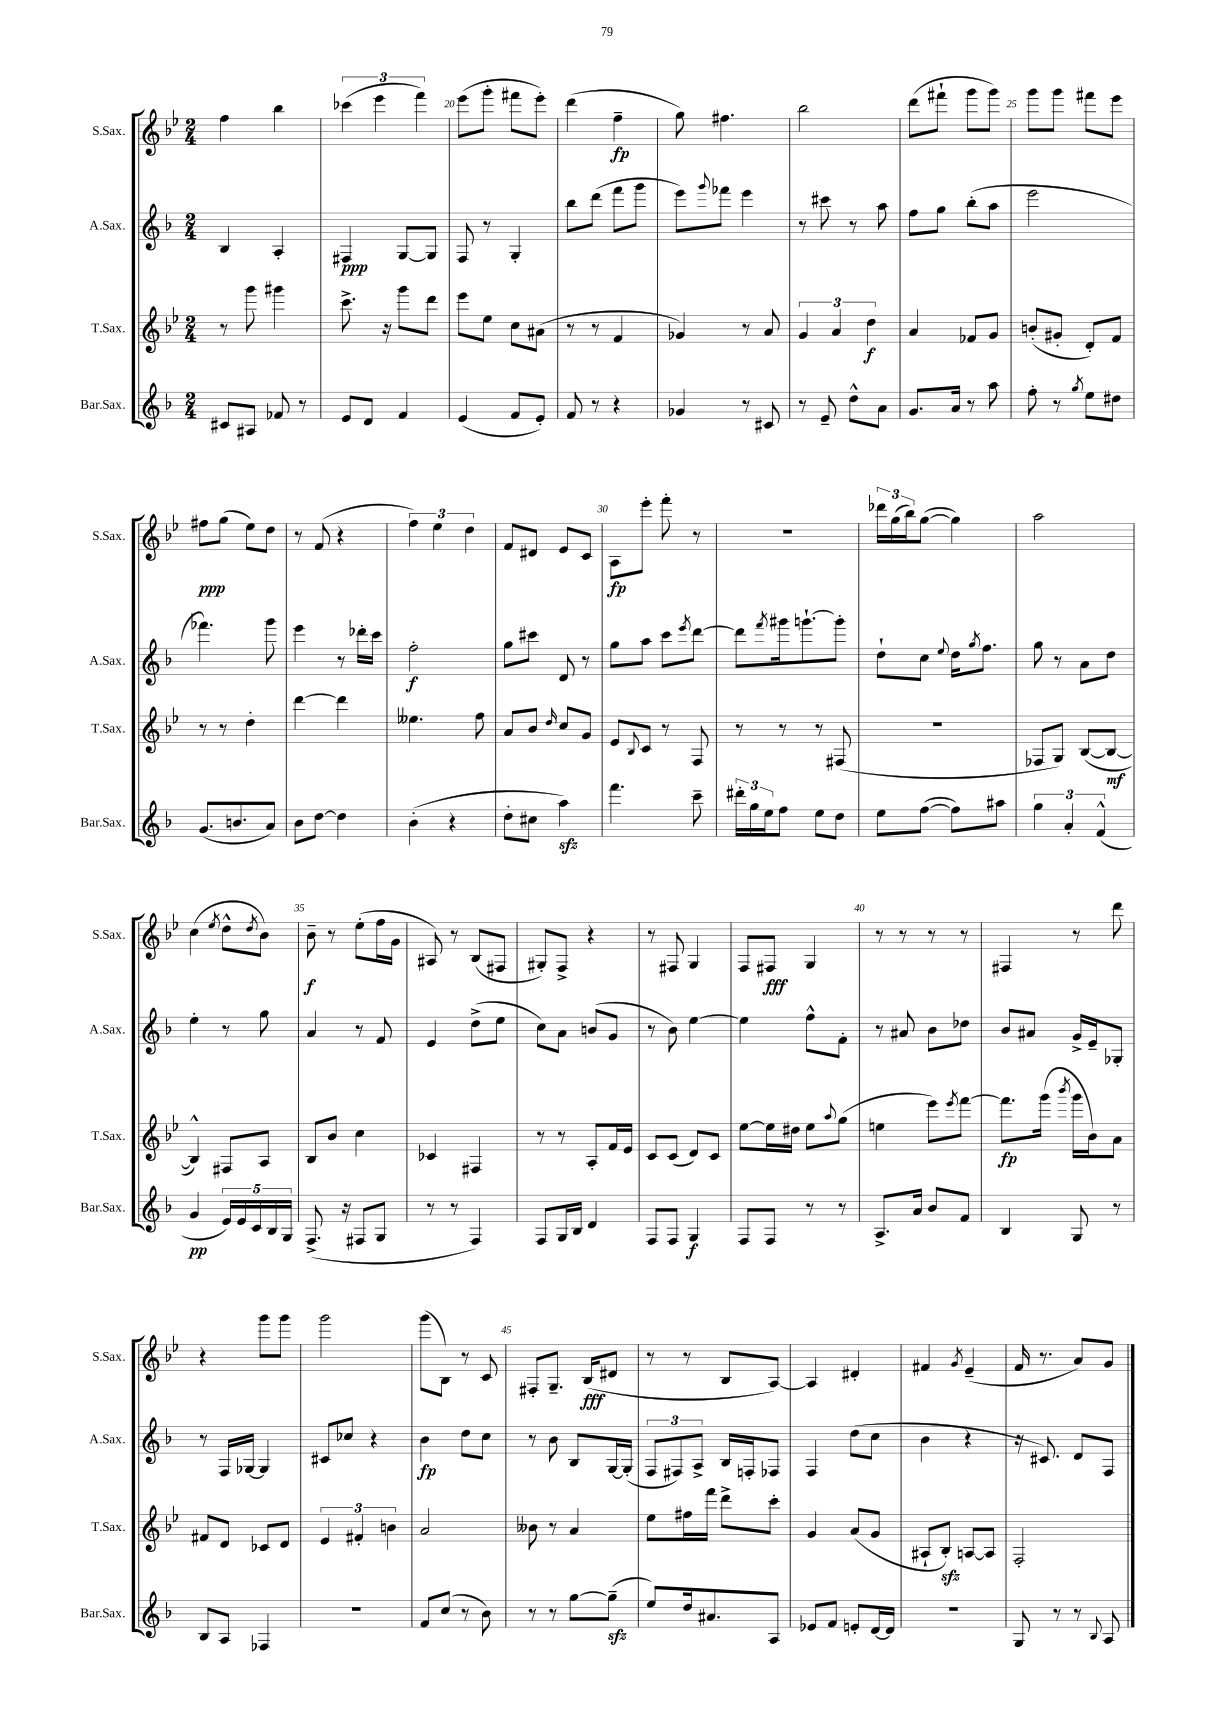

**kern	**dynam	**kern	**dynam	**kern	**dynam	**kern	**dynam
*part4	*part4	*part3	*part3	*part2	*part2	*part1	*part1
*staff4	*staff4	*staff3	*staff3	*staff2	*staff2	*staff1	*staff1
*I"Bar.Sax.	*	*I"T.Sax.	*	*I"A.Sax.	*	*I"S.Sax.	*
*I'Bar.Sax.	*	*I'T.Sax.	*	*I'A.Sax.	*	*I'S.Sax.	*
*clefG2	*	*clefG2	*	*clefG2	*	*clefG2	*
*k[b-]	*	*k[b-e-]	*	*k[b-]	*	*k[b-e-]	*
*M2/4	*	*M2/4	*	*M2/4	*	*M2/4	*
=18	=18	=18	=18	=18	=18	=18	=18
8c#X/L	.	8r	.	4B-/	.	4ff\	.
8A#X/J	.	8ggg\	.	.	.	.	.
8f-X/	.	4ggg#X\	.	4A'/	.	4bb-\	.
8r	.	.	.	.	.	.	.
=19	=19	=19	=19	=19	=19	=19	=19
8e/L	.	8.ccc^\	.	4F#X/	ppp	(6ccc-X\	.
8d/J	.	.	.	.	.	.	.
.	.	.	.	.	.	6eee-\	.
.	.	16r	.	.	.	.	.
4f/	.	8ggg\L	.	[8G/L	.	.	.
.	.	.	.	.	.	6fff\)	.
.	.	8ddd\J	.	8G/J]	.	.	.
=20	=20	=20	=20	=20	=20	=20	=20
(4e/	.	8eee-\L	.	8F/	.	(8eee-\L	.
.	.	8ee-\J	.	8r	.	8ggg'\J	.
8f/L	.	8cc\L	.	4G'/	.	8fff#X\L	.
8e'/J)	.	(8a#X\J	.	.	.	8eee-'\J)	.
=21	=21	=21	=21	=21	=21	=21	=21
8f/	.	8r	.	8bb-\L	.	(4ddd\	.
8r	.	8r	.	(8ddd\J	.	.	.
4r	.	4f/	.	8fff\L	.	4ff~\	fp
.	.	.	.	8ggg\J	.	.	.
=22	=22	=22	=22	=22	=22	=22	=22
4g-X/	.	4g-X/)	.	8eee\L)	.	8gg\)	.
.	.	.	.	8qqggg/	.	.	.
.	.	.	.	8fff-X\J	.	4.ff#X\	.
8r	.	8r	.	4eee\	.	.	.
8c#X/	.	8a/	.	.	.	.	.
=23	=23	=23	=23	=23	=23	=23	=23
8r	.	6g/	.	8r	.	2bb-\	.
8e~/	.	.	.	8ccc#X\	.	.	.
.	.	6a/	.	.	.	.	.
8dd^^\L	.	.	.	8r	.	.	.
.	.	6dd\	f	.	.	.	.
8a\J	.	.	.	8aa\	.	.	.
=24	=24	=24	=24	=24	=24	=24	=24
8.g/L	.	4a/	.	8ff\L	.	(8ddd\L	.
.	.	.	.	8gg\J	.	8fff#X`\J	.
16a/Jk	.	.	.	.	.	.	.
8r	.	8f-X/L	.	(8bb-'\L	.	8ggg\L	.
8aa\	.	8g/J	.	8aa\J	.	8ggg\J)	.
=25	=25	=25	=25	=25	=25	=25	=25
8ff'\	.	(8bn'/L	.	2eee\	.	8ggg\L	.
8r	.	8g#X'/J	.	.	.	8ggg\J	.
8qgg/	.	.	.	.	.	.	.
8ee\L	.	8d'/L)	.	.	.	8fff#X\L	.
8dd#X\J	.	8f/J	.	.	.	8eee-\J	.
!!LO:LB:g=z
=26	=26	=26	=26	=26	=26	=26	=26
(8.g/L	.	8r	.	4.fff-X\)	.	8ff#X\L	ppp
.	.	8r	.	.	.	(8gg\J	.
8.bn/	.	.	.	.	.	.	.
.	.	4dd'\	.	.	.	8ee-\L)	.
8a/J)	.	.	.	8ggg\	.	8dd\J	.
=27	=27	=27	=27	=27	=27	=27	=27
8b-\L	.	[4ddd\	.	4eee\	.	8r	.
[8dd\J	.	.	.	.	.	(8f/	.
4dd\]	.	4ddd\]	.	8r	.	4r	.
.	.	.	.	16ddd-X'\LL	.	.	.
.	.	.	.	16ccc\JJ	.	.	.
=28	=28	=28	=28	=28	=28	=28	=28
(4b-'\	.	4.ee--X\	.	2ff'\	f	6ff\)	.
.	.	.	.	.	.	6ee-\	.
4r	.	.	.	.	.	.	.
.	.	.	.	.	.	6dd\	.
.	.	8ff\	.	.	.	.	.
=29	=29	=29	=29	=29	=29	=29	=29
8dd'\L	.	8a/L	.	8gg\L	.	8f/L	.
8cc#X\J	.	8b-/J	.	8ccc#X\J	.	8d#X/J	.
.	.	16qqdd/	.	.	.	.	.
4aazz\)	.	8cc/L	.	8d/	.	8e-/L	.
.	.	8g/J	.	8r	.	8c/J	.
=30	=30	=30	=30	=30	=30	=30	=30
4.fff\	.	8e-/L	.	8gg\L	.	8A\L	fp
.	.	8qqB-/	.	.	.	.	.
.	.	8c/J	.	8aa\J	.	8eee-'\J	.
.	.	8r	.	8ccc\L	.	8fff'\	.
.	.	.	.	8qeee/	.	.	.
8ccc~\	.	8F/	.	[8ddd\J	.	8r	.
=31	=31	=31	=31	=31	=31	=31	=31
24ddd#X'\LL	.	8r	.	8ddd\L]	.	2r	.
24gg\	.	.	.	.	.	.	.
24ee\J	.	.	.	.	.	.	.
.	.	.	.	8qfff/	.	.	.
8ff\J	.	8r	.	16ggg#X\k	.	.	.
.	.	.	.	[8.gggn`\	.	.	.
8ee\L	.	8r	.	.	.	.	.
8dd\J	.	(8F#X/	.	8ggg'\J]	.	.	.
=32	=32	=32	=32	=32	=32	=32	=32
8ee\L	.	2r	.	8dd`\L	.	24ddd-X\LL	.
.	.	.	.	.	.	(24gg\	.
.	.	.	.	.	.	24bb-\J)	.
([8ff\J	.	.	.	8cc\J	.	([8gg\J	.
.	.	.	.	8qqee/	.	.	.
8ff\L])	.	.	.	16dd\KL	.	4gg\])	.
.	.	.	.	8qgg/	.	.	.
.	.	.	.	8.ff\J	.	.	.
8aa#X\J	.	.	.	.	.	.	.
=33	=33	=33	=33	=33	=33	=33	=33
6gg\	.	8F-X/L	.	8gg\	.	2aa\	.
.	.	8G/J)	.	8r	.	.	.
6a'/	.	.	.	.	.	.	.
.	.	([8B-/L	.	8a\L	.	.	.
(6f^^/	.	.	.	.	.	.	.
.	.	8B-/J_	mf	8dd\J	.	.	.
!!LO:LB:g=z
=34	=34	=34	=34	=34	=34	=34	=34
4g/	pp	4B-^^/])	.	4ee'\	.	(4cc\	.
.	.	.	.	.	.	8qee-/	.
20e/LL)	.	8F#X/L	.	8r	.	8dd^^\L	.
20e/	.	.	.	.	.	.	.
20c/	.	.	.	.	.	.	.
.	.	.	.	.	.	8qdd/	.
.	.	8A/J	.	8gg\	.	8b-\J)	.
20B-/	.	.	.	.	.	.	.
20G/JJ	.	.	.	.	.	.	.
=35	=35	=35	=35	=35	=35	=35	=35
(8.F^/	.	8B-/L	.	4a/	.	8b-~\	f
.	.	8b-/J	.	.	.	8r	.
16r	.	.	.	.	.	.	.
8F#X/L	.	4cc\	.	8r	.	(8ee-'\L	.
8G/J	.	.	.	8f/	.	16ff\L	.
.	.	.	.	.	.	16g\JJ	.
=36	=36	=36	=36	=36	=36	=36	=36
8r	.	4c-X/	.	4e/	.	8A#X/)	.
8r	.	.	.	.	.	8r	.
4F/)	.	4F#X/	.	(8dd^\L	.	(8B-/L	.
.	.	.	.	8ee\J	.	8F#X/J	.
=37	=37	=37	=37	=37	=37	=37	=37
8F/L	.	8r	.	8cc\L)	.	8G#X'/L)	.
16G/L	.	8r	.	8a\J	.	8F^/J	.
16B-/JJ	.	.	.	.	.	.	.
4d/	.	8A'/L	.	(8bn/L	.	4r	.
.	.	16f/L	.	8g/J	.	.	.
.	.	16e-/JJ	.	.	.	.	.
=38	=38	=38	=38	=38	=38	=38	=38
8F/L	.	8c/L	.	8r	.	8r	.
8F/J	.	(8c/J	.	8b-\)	.	8F#X/	.
4G/	f	8d/L)	.	[4ee\	.	4G/	.
.	.	8c/J	.	.	.	.	.
=39	=39	=39	=39	=39	=39	=39	=39
8F/L	.	[8ee-\L	.	4ee\]	.	8F/L	.
8F/J	.	16ee-\L]	.	.	.	8F#X/J	fff
.	.	16dd#X\JJ	.	.	.	.	.
8r	.	8ee-\L	.	8ff^^\L	.	4G/	.
.	.	8qqaa/	.	.	.	.	.
8r	.	(8gg\J	.	8f'\J	.	.	.
=40	=40	=40	=40	=40	=40	=40	=40
8.A^/L	.	4een\	.	8r	.	8r	.
.	.	.	.	8a#X/	.	8r	.
16a/Jk	.	.	.	.	.	.	.
8b-/L	.	8eee-\L)	.	8b-\L	.	8r	.
.	.	8qeee-/	.	.	.	.	.
8f/J	.	[8fff\J	.	8dd-X\J	.	8r	.
=41	=41	=41	=41	=41	=41	=41	=41
4B-/	.	8.fff\L]	fp	8b-/L	.	4F#X/	.
.	.	.	.	8a#X/J	.	.	.
.	.	(16ggg\Jk	.	.	.	.	.
.	.	8qbbb-/	.	.	.	.	.
8G/	.	16ggg\LL	.	16g^/LL	.	8r	.
.	.	16b-\J)	.	16e~/J	.	.	.
8r	.	8a\J	.	8G-X'/J	.	8ddd\	.
!!LO:LB:g=z
=42	=42	=42	=42	=42	=42	=42	=42
8B-/L	.	8f#X/L	.	8r	.	4r	.
8A/J	.	8d/J	.	16F/LL	.	.	.
.	.	.	.	[16G-X/JJ	.	.	.
4F-X/	.	8c-X/L	.	4G-/]	.	8ggg\L	.
.	.	8d/J	.	.	.	8ggg\J	.
=43	=43	=43	=43	=43	=43	=43	=43
2r	.	6e-/	.	8c#X/L	.	2ggg\	.
.	.	.	.	8cc-X/J	.	.	.
.	.	6f#X'/	.	.	.	.	.
.	.	.	.	4r	.	.	.
.	.	6bn\	.	.	.	.	.
=44	=44	=44	=44	=44	=44	=44	=44
8f/L	.	2a/	.	4b-\	fp	(8ggg\L	.
(8cc/J	.	.	.	.	.	8B-\J)	.
8r	.	.	.	8dd\L	.	8r	.
8b-\)	.	.	.	8cc\J	.	8c/	.
=45	=45	=45	=45	=45	=45	=45	=45
8r	.	8b--X\	.	8r	.	8F#X'/L	.
8r	.	8r	.	8b-\	.	8.G~/J	.
[8gg\L	.	4a/	.	8B-/L	.	.	.
.	.	.	.	.	.	(16B-/KL	fff
(8ggzz~\J]	.	.	.	[16G/L	.	8d#X/J	.
.	.	.	.	(16G'/JJ]	.	.	.
=46	=46	=46	=46	=46	=46	=46	=46
8ee/L)	.	8ee-\L	.	12F/L	.	8r	.
.	.	.	.	12F#X/)	.	.	.
16dd/k	.	16ff#X\L	.	.	.	8r	.
.	.	.	.	12A^/J	.	.	.
8.a#X/	.	16fff\JJ	.	.	.	.	.
.	.	8ddd^\L	.	16B-/LL	.	8B-/L	.
.	.	.	.	16Fn'/J	.	.	.
8A/J	.	8ccc'\J	.	8F-X/J	.	[8A/J)	.
=47	=47	=47	=47	=47	=47	=47	=47
8e-X/L	.	4g/	.	4F/	.	4A/]	.
8f/J	.	.	.	.	.	.	.
8en'/L	.	(8a/L	.	(8dd\L	.	4d#X'/	.
[16d/L	.	8g/J	.	8cc\J	.	.	.
16d/JJ]	.	.	.	.	.	.	.
=48	=48	=48	=48	=48	=48	=48	=48
2r	.	8A#X`/L	.	4b-\	.	4f#X/	.
.	.	8B-zz'/J)	.	.	.	.	.
.	.	.	.	.	.	8qg/	.
.	.	[8An/L	.	4r	.	(4e-~/	.
.	.	8A/J]	.	.	.	.	.
=49	=49	=49	=49	=49	=49	=49	=49
8G/	.	2F'/	.	16r	.	16f/	.
.	.	.	.	8.c#X/)	.	8.r	.
8r	.	.	.	.	.	.	.
8r	.	.	.	8d/L	.	8a/L)	.
8qqB-/	.	.	.	.	.	.	.
8A/	.	.	.	8F/J	.	8g/J	.
==	==	==	==	==	==	==	==
*-	*-	*-	*-	*-	*-	*-	*-
